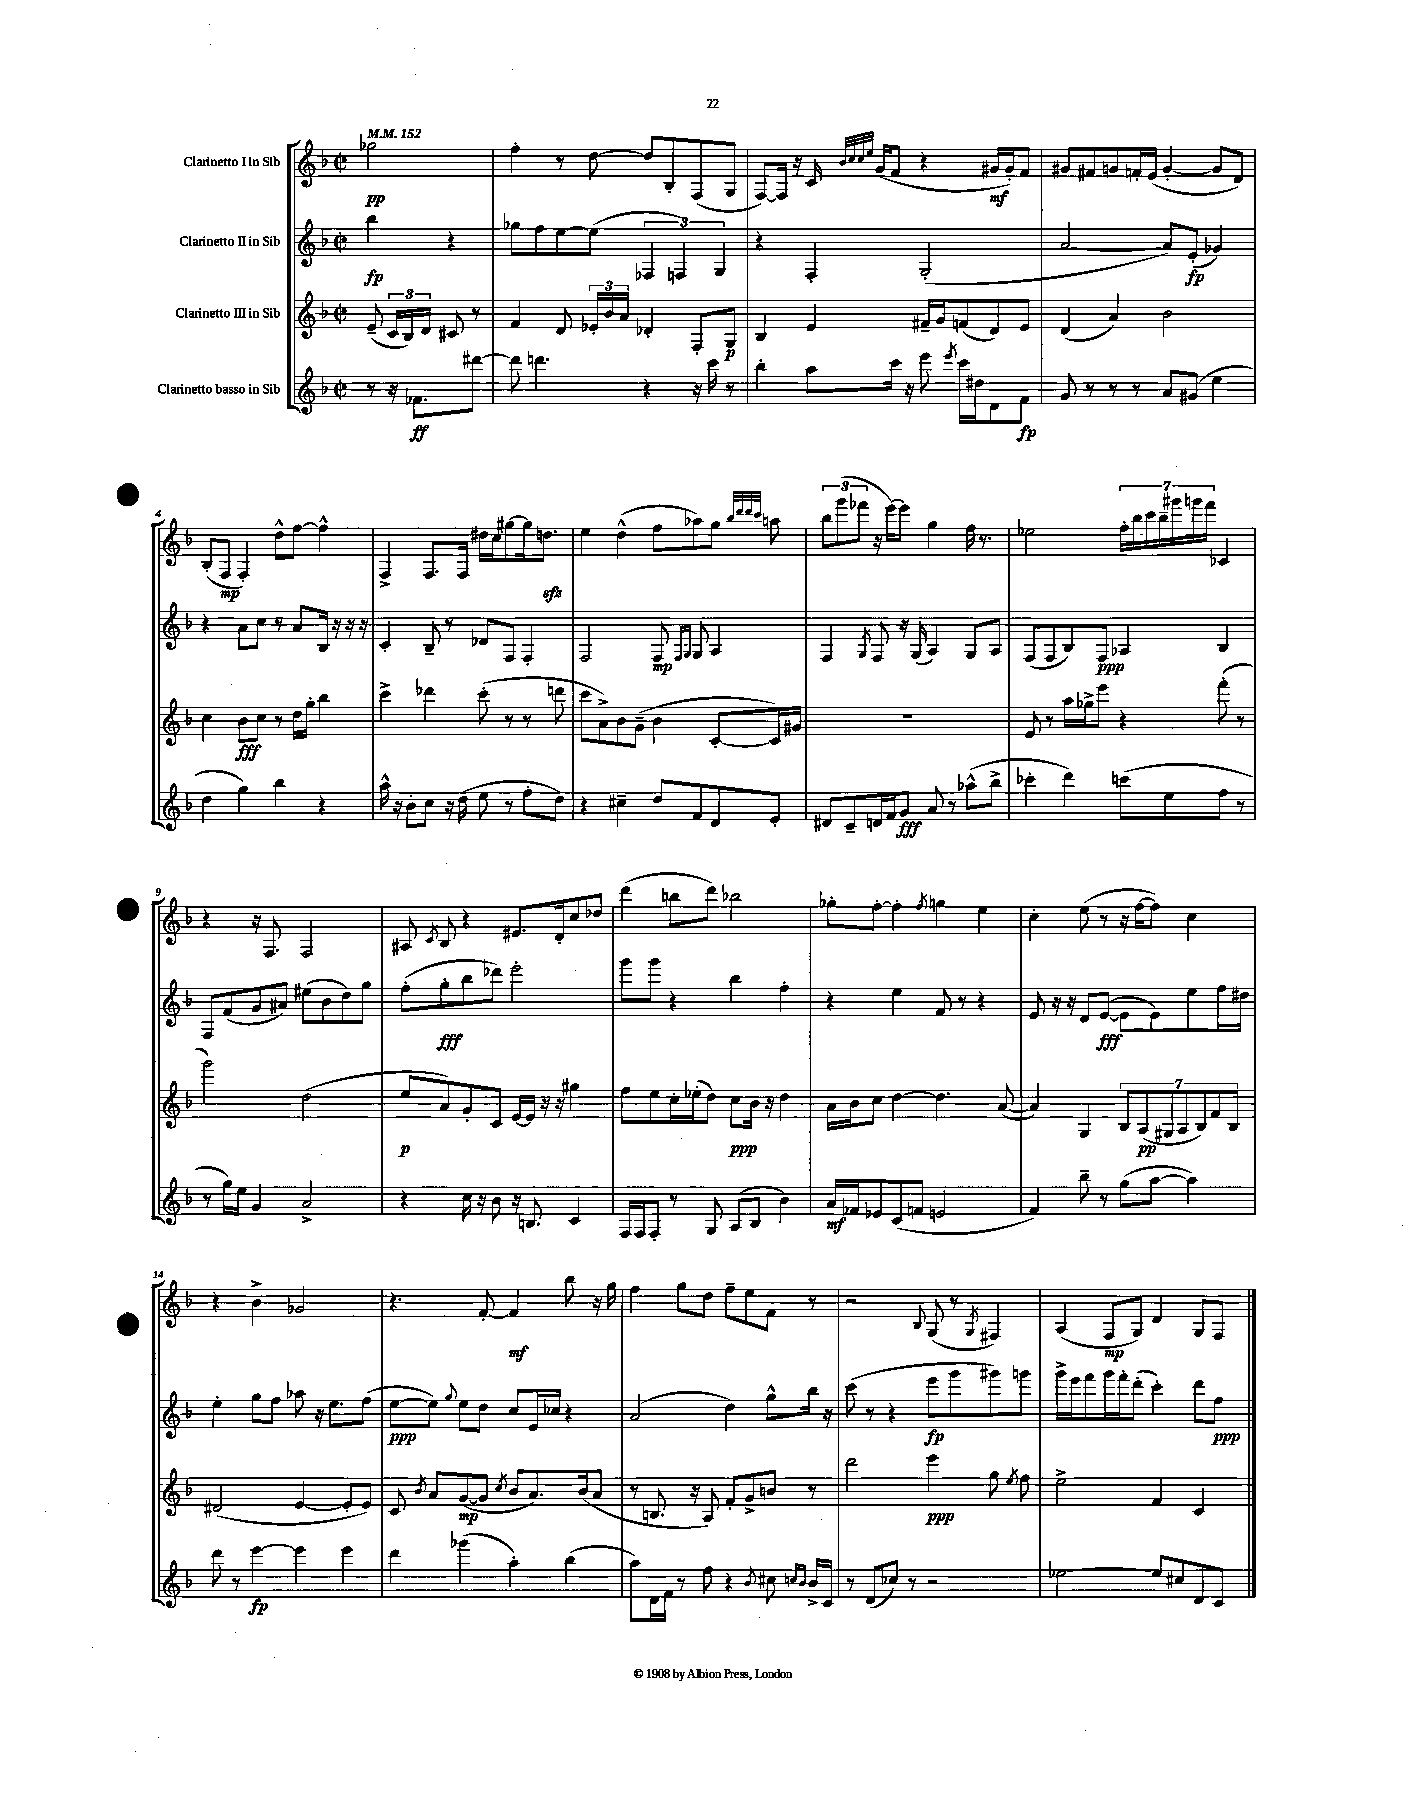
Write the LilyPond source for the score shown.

<<
\new StaffGroup <<
\new Staff = "s0" \with { instrumentName = "Clarinetto I in Sib" } {
    \clef treble \key f \major \defaultTimeSignature \time 2/2 \partial 2 \tempo 4 = 152
    \autoBeamOff ges''2\pp |
    f''4-. r8 d''8~ d''8[ bes8-. f8( g8] |
    f8[~) f16] r16 c'16 \grace { bes'32[ c''32 c''32 e''32] } g'16[( f'8] r4 gis'16[\mf gis'16-.) f'8] |
    gis'8[ fis'8 g'8 f'16-. e'16]( g'4~-. g'8[ d'8]) |
    bes8[-.( f8]\mp f4-.) d''8[-^ f''8]~ f''4-^ |
    f4-> f8.[ f16] dis''16[ c''16 gis''8~ gis''16 d''8.]\sfz |
    e''4 d''4-^( f''8[ aes''8) g''8] \grace { bes''32[ d'''32 d'''32 c'''32] } a''8 |
    \tuplet 3/2 { bes''8[ g'''8( fes'''8] } r16 e'''16[~) e'''8] g''4 f''16 r8. |
    ees''2 \tuplet 7/4 { f''16[-. bes''16 c'''16 bes''16-- gis'''16 g'''16 f'''16] } ces'4 |
    r4 r16 f8. f2 |
    ais8 \acciaccatura { c'8 } bes8 r4 eis'8.[ d'16-. c''8 des''8] |
    d'''4( b''8[ d'''8]) bes''2 |
    ges''8[-. f''8]~-. f''4-. \acciaccatura { f''8 } g''4 e''4 |
    c''4-. e''8( r8 r16 f''16[~ f''8]) c''4 |
    r4 bes'4-> ges'2 |
    r4. f'8~-. f'4\mf bes''8 r16 g''16 |
    f''4 g''8[ d''8] f''8[-- e''8 f'8] r8 |
    r2 \appoggiatura { bes8 } g8( r8 \acciaccatura { g8 } fis4) |
    a4( f8[\mp g8]) d'4 g8[ f8] \bar "|." |
}
\new Staff = "s1" \with { instrumentName = "Clarinetto II in Sib" } {
    \clef treble \key f \major \defaultTimeSignature \time 2/2 \partial 2
    \autoBeamOff bes''4\fp r4 |
    ges''8[ f''8 e''8~ e''8]( \tuplet 3/2 { fes4 f4) g4 } |
    r4 f4-. g2-.( |
    a'2~ a'8[) e'8]-.\fp( ges'4) |
    r4 a'8[ c''8] r8 a'8[ bes16] r16 r16 r16 |
    c'4-. bes8-- r8 des'8[ f8] f4-. |
    f2 f8\mp \grace { f16[ g16] } g8 a4 |
    f4 \acciaccatura { g8 } f8 r16 g16( a4) g8[ a8] |
    f8[( f8 bes8) f8]\ppp aes4 bes4 |
    f8[ f'8( g'8 ais'8]) eis''8[( bes'8 d''8) g''8] |
    f''8[-.( g''8-.\fff bes''8 des'''8]) e'''2-. |
    g'''8[ g'''8] r4 bes''4 f''4-. |
    r4 e''4 f'8 r8 r4 |
    e'8 r16 r16 d'8[ e'8]~\fff( e'8[ e'8) e''8 f''16 dis''16] |
    e''4-. g''8[ f''8] aes''8 r16 e''8.[ f''8]( |
    e''8[~\ppp e''8]) \appoggiatura { g''8 } e''8[ d''8] c''8[ e'16 ces''16] r4 |
    a'2( d''4) g''8[-^ bes''16] r16 |
    c'''8( r8 r4 e'''8[\fp g'''8 gis'''8) g'''8] |
    g'''16[-> e'''16 f'''8 g'''16 f'''16-. d'''8]-.( c'''4-.) d'''8[ f''8]\ppp \bar "|." |
}
\new Staff = "s2" \with { instrumentName = "Clarinetto III in Sib" } {
    \clef treble \key f \major \defaultTimeSignature \time 2/2 \partial 2
    \autoBeamOff e'8--( \tuplet 3/2 { c'16[ bes16) d'16] } cis'8 r8 |
    f'4 d'8 \tuplet 3/2 { ees'16[-. bes'16 a'16] } des'4-. f8[-. g8]\p |
    bes4 e'4 fis'16[-- g'16 f'8( d'8) e'8] |
    d'4( a'4) bes'2 |
    c''4 bes'8[\fff c''8] r8 d''16[ g''16]-. bes''4 |
    c'''4-> des'''4 c'''8-.( r8 r8 d'''8 |
    c'''8[ a'8->) bes'8 g'8]--( bes'4 c'8[~-. c'16) gis'16] |
    R1 |
    e'8 r8 a''16[ ges''16-> e'''8] r4 f'''8-.( r8 |
    g'''2) d''2( |
    e''8[\p a'8) g'8-. c'8] e'16[~ e'16] r16 r16 gis''4 |
    f''8[ e''8 c''16-. ees''16-.( d''8]) c''8[\ppp bes'16] r16 d''4 |
    a'16[ bes'16 c''8] d''4~ d''4. a'8~( |
    a'4) g4 \tuplet 7/4 { bes8[ a8\pp( gis8 a8 bes8) f'8 bes8] } |
    dis'2( e'4~ e'8[-. e'8]) |
    c'8 \acciaccatura { bes'8 } a'8[ g'8~\mp( g'8] \acciaccatura { c''8 } bes'8[ a'8.) bes'16( a'8] |
    r8 b8. r16 a8) f'8[-. g'8-> b'8] r8 |
    d'''2 e'''4\ppp g''8 \acciaccatura { e''8 } f''8 |
    e''2-> f'4 c'4 \bar "|." |
}
\new Staff = "s3" \with { instrumentName = "Clarinetto basso in Sib" } {
    \clef treble \key f \major \defaultTimeSignature \time 2/2 \partial 2
    \autoBeamOff r8 r16 fes'8.[\ff dis'''8]~ |
    dis'''8 d'''4. r4 r16 c'''16 r8 |
    bes''4-. a''8[ c'''16] r16 e'''8 \acciaccatura { e'''8 } c'''16[ dis''16 d'8 f'8]\fp |
    g'8 r8 r8 r8 a'8[ gis'8]( e''4 |
    d''4 g''4) bes''4 r4 |
    a''16-^ r16 bes'8[-. c''8] r16 d''16( e''8 r8 f''8[-. d''8]) |
    r4 cis''4-- d''8[ f'8 d'8 e'8]-. |
    dis'8[ c'8-- d'16 f'16 g'8]\fff a'8 r8 aes''8[-^( bes''8]-> |
    ces'''4-. d'''4) c'''8[( e''8 f''8] r8 |
    r8 g''16[) e''16] g'4 a'2-> |
    r4 c''16 r16 bes'8 r16 b8. c'4 |
    f16[ f16 f8]-. r8 g8 a8[( bes8] bes'4) |
    a'16[\mf fes'16 ees'8 c'8( f'8] e'2 |
    f'4) bes''8-- r8 g''8[( a''8]~ a''4) |
    d'''8 r8 e'''4~\fp e'''4 e'''4 |
    d'''4 ges'''4( a''4-.) bes''4( |
    a''8[) d'16 f'16] r8 f''8 r4 \acciaccatura { bes'8 } cis''8 \grace { c''16[ bes'16] } bes'16[-> c'16] |
    r8 d'8[( ces''8]) r8 r2 |
    ees''2~ ees''8[ cis''8 d'8 c'8] \bar "|." |
}
>>
>>
